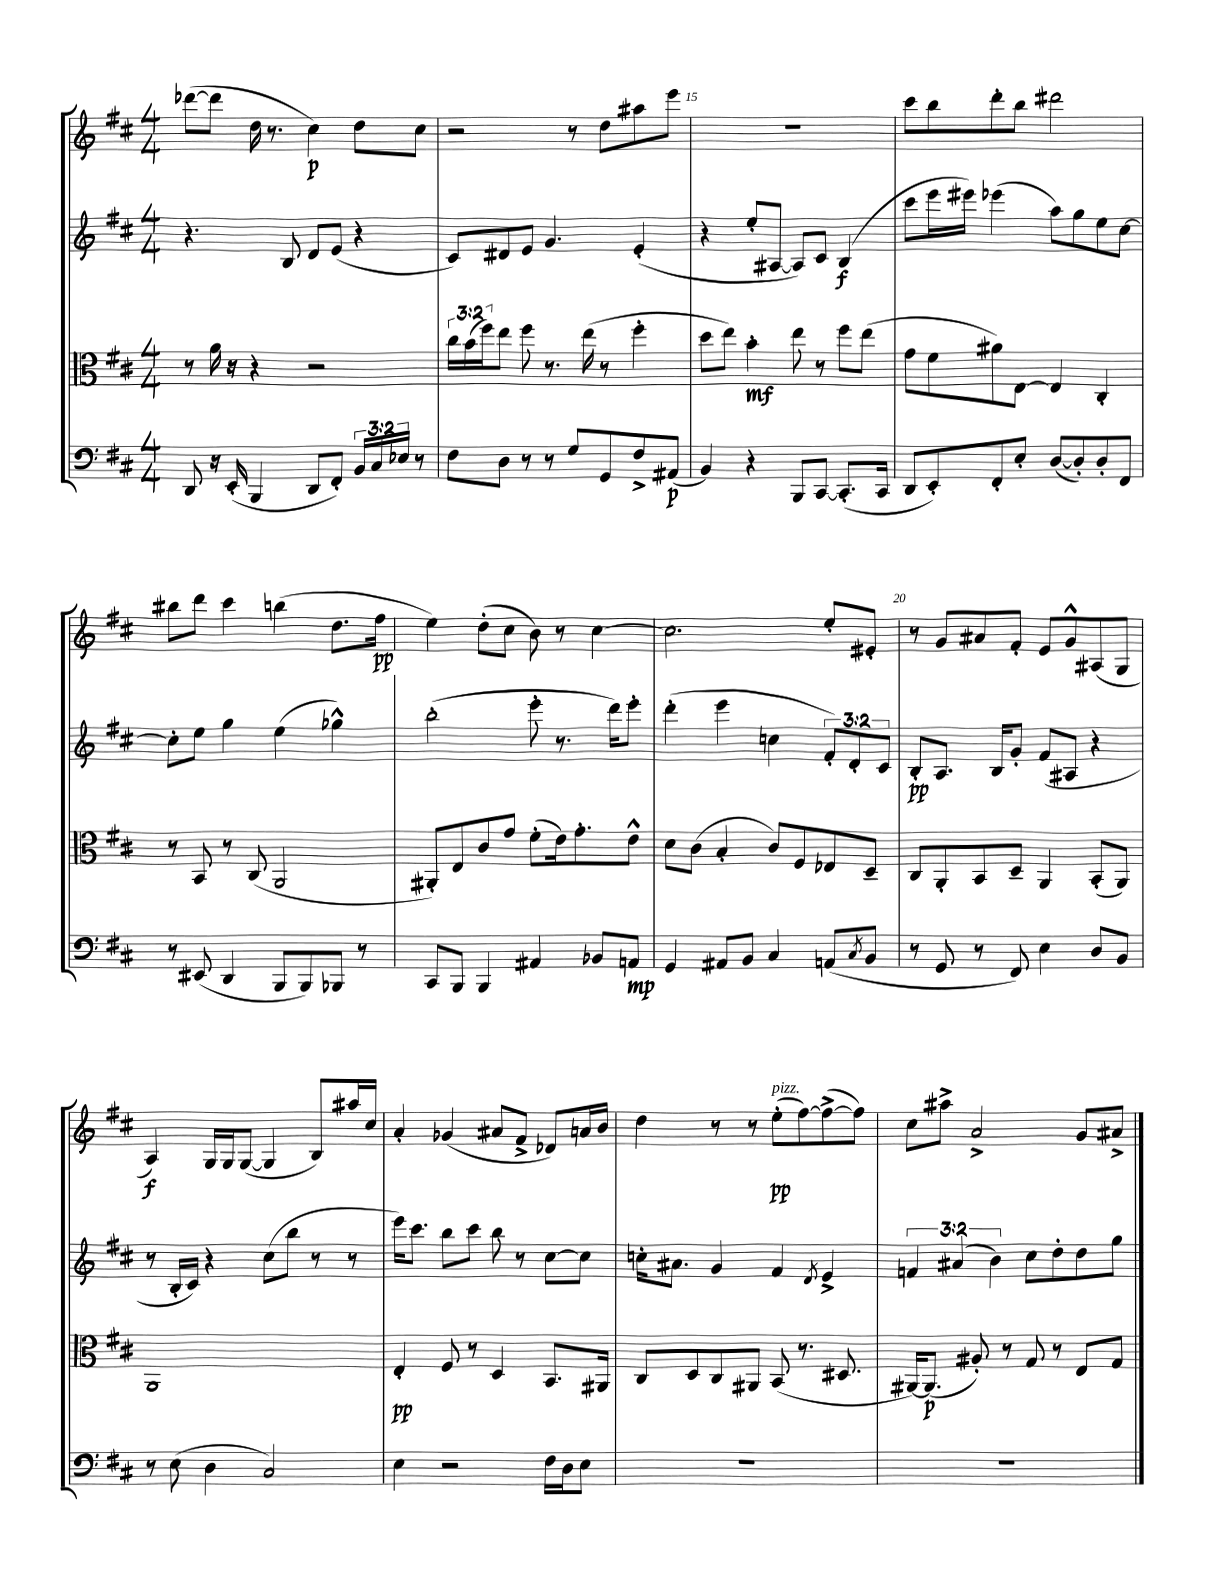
<<
\new StaffGroup <<
\new Staff = "s0" {
    \clef treble \key d \major \numericTimeSignature \time 4/4
    des'''8~( des'''8 d''16 r8. cis''4\p) d''8 cis''8 |
    r2 r8 d''8 ais''8 e'''8 |
    r1 |
    cis'''8 b''8 d'''8-. b''8 dis'''2 |
    bis''8 d'''8 cis'''4 b''4( d''8. fis''16\pp |
    e''4) d''8-.( cis''8 b'8) r8 cis''4~ |
    cis''2. e''8-. eis'8-. |
    r8 g'8 ais'8 fis'8-. e'8 g'8-^ ais8( g8 |
    a4\f) g16 g16 g8~( g4 b8) ais''16 cis''16 |
    a'4-. ges'4( ais'8 fis'8-> des'8) a'16 b'16 |
    d''4 r8 r8 e''8-.\pp^\markup { \italic "pizz." }( fis''8~) fis''8~->( fis''8) |
    cis''8 ais''8-> a'2-> g'8 ais'8-> \bar "|." |
}
\new Staff = "s1" {
    \clef treble \key d \major \numericTimeSignature \time 4/4 \override Staff.TupletNumber.text = #tuplet-number::calc-fraction-text
    r4. b8 d'8 e'8( r4 |
    cis'8) dis'8 e'8 g'4. e'4-.( |
    r4 e''8-. ais8~ ais8) cis'8 b4\f( |
    cis'''8 e'''16 eis'''16) ees'''4( a''8) g''8 e''8 cis''8~ |
    cis''8-. e''8 g''4 e''4( ges''4-^) |
    b''2-.( e'''8-. r8. d'''16) e'''8-. |
    d'''4-.( e'''4 c''4 \tuplet 3/2 { fis'8-.) d'8-. cis'8 } |
    b8-.\pp a8. b16 g'8-. fis'8( ais8 r4 |
    r8 b16-. cis'16) r4 cis''8( b''8 r8 r8 |
    e'''16) cis'''8. b''8 cis'''8 b''8 r8 cis''8~ cis''8 |
    c''16-. ais'8. g'4 fis'4 \acciaccatura { d'8 } e'4-> |
    \tuplet 3/2 { f'4 ais'4( b'4) } cis''8 d''8-. d''8 g''8 \bar "|." |
}
\new Staff = "s2" {
    \clef alto \key d \major \numericTimeSignature \time 4/4 \override Staff.TupletNumber.text = #tuplet-number::calc-fraction-text
    r8 a'16 r16 r4 r2 |
    \tuplet 3/2 { cis''16 b'16( fis''16) } e''8 fis''8 r8. e''16( r8 fis''4-. |
    d''8 e''8) b'4-.\mf e''8 r8 fis''8 e''8( |
    g'8 fis'8 ais'8) e8~ e4 cis4-. |
    r8 b,8 r8 cis8( a,2 |
    ais,8-.) e8 cis'8 g'8 fis'8-.( e'16) g'8.-. e'8-^ |
    d'8 cis'8( b4-. cis'8) fis8 ees8 d8-- |
    cis8 a,8-. b,8 d8-- a,4 b,8-.( a,8) |
    a,1 |
    e4-.\pp fis8 r8 d4 b,8. ais,16 |
    cis8 d8 cis8 ais,8 b,8( r8. dis8. |
    ais,16~) ais,8.\p( ais8-.) r8 g8 r8 e8 g8 \bar "|." |
}
\new Staff = "s3" {
    \clef bass \key d \major \numericTimeSignature \time 4/4 \override Staff.TupletNumber.text = #tuplet-number::calc-fraction-text
    d,8 r16 e,16-.( b,,4 d,8 fis,8-.) \tuplet 3/2 { b,16 cis16 ees16 } r8 |
    fis8 d8 r8 r8 g8 g,8 fis8-> ais,8\p( |
    b,4) r4 b,,8 cis,8~ cis,8.-.( cis,16 |
    d,8 e,8-.) fis,8-. e8-. d8~( d8-.) d8-. fis,8 |
    r8 eis,8( d,4 b,,8 b,,8) bes,,8 r8 |
    cis,8 b,,8 b,,4 ais,4 bes,8 a,8\mp |
    g,4 ais,8 b,8 cis4 a,8( \acciaccatura { cis8 } b,8 |
    r8 g,8 r8 fis,8) e4 d8 b,8 |
    r8 e8( d4 cis2) |
    e4 r2 fis16 d16 e8 |
    R1 |
    R1 \bar "|." |
}
>>
>>
\layout { \context { \Score currentBarNumber = #13 \override BarNumber.break-visibility = ##(#f #t #t) barNumberVisibility = #(every-nth-bar-number-visible 5) } }
